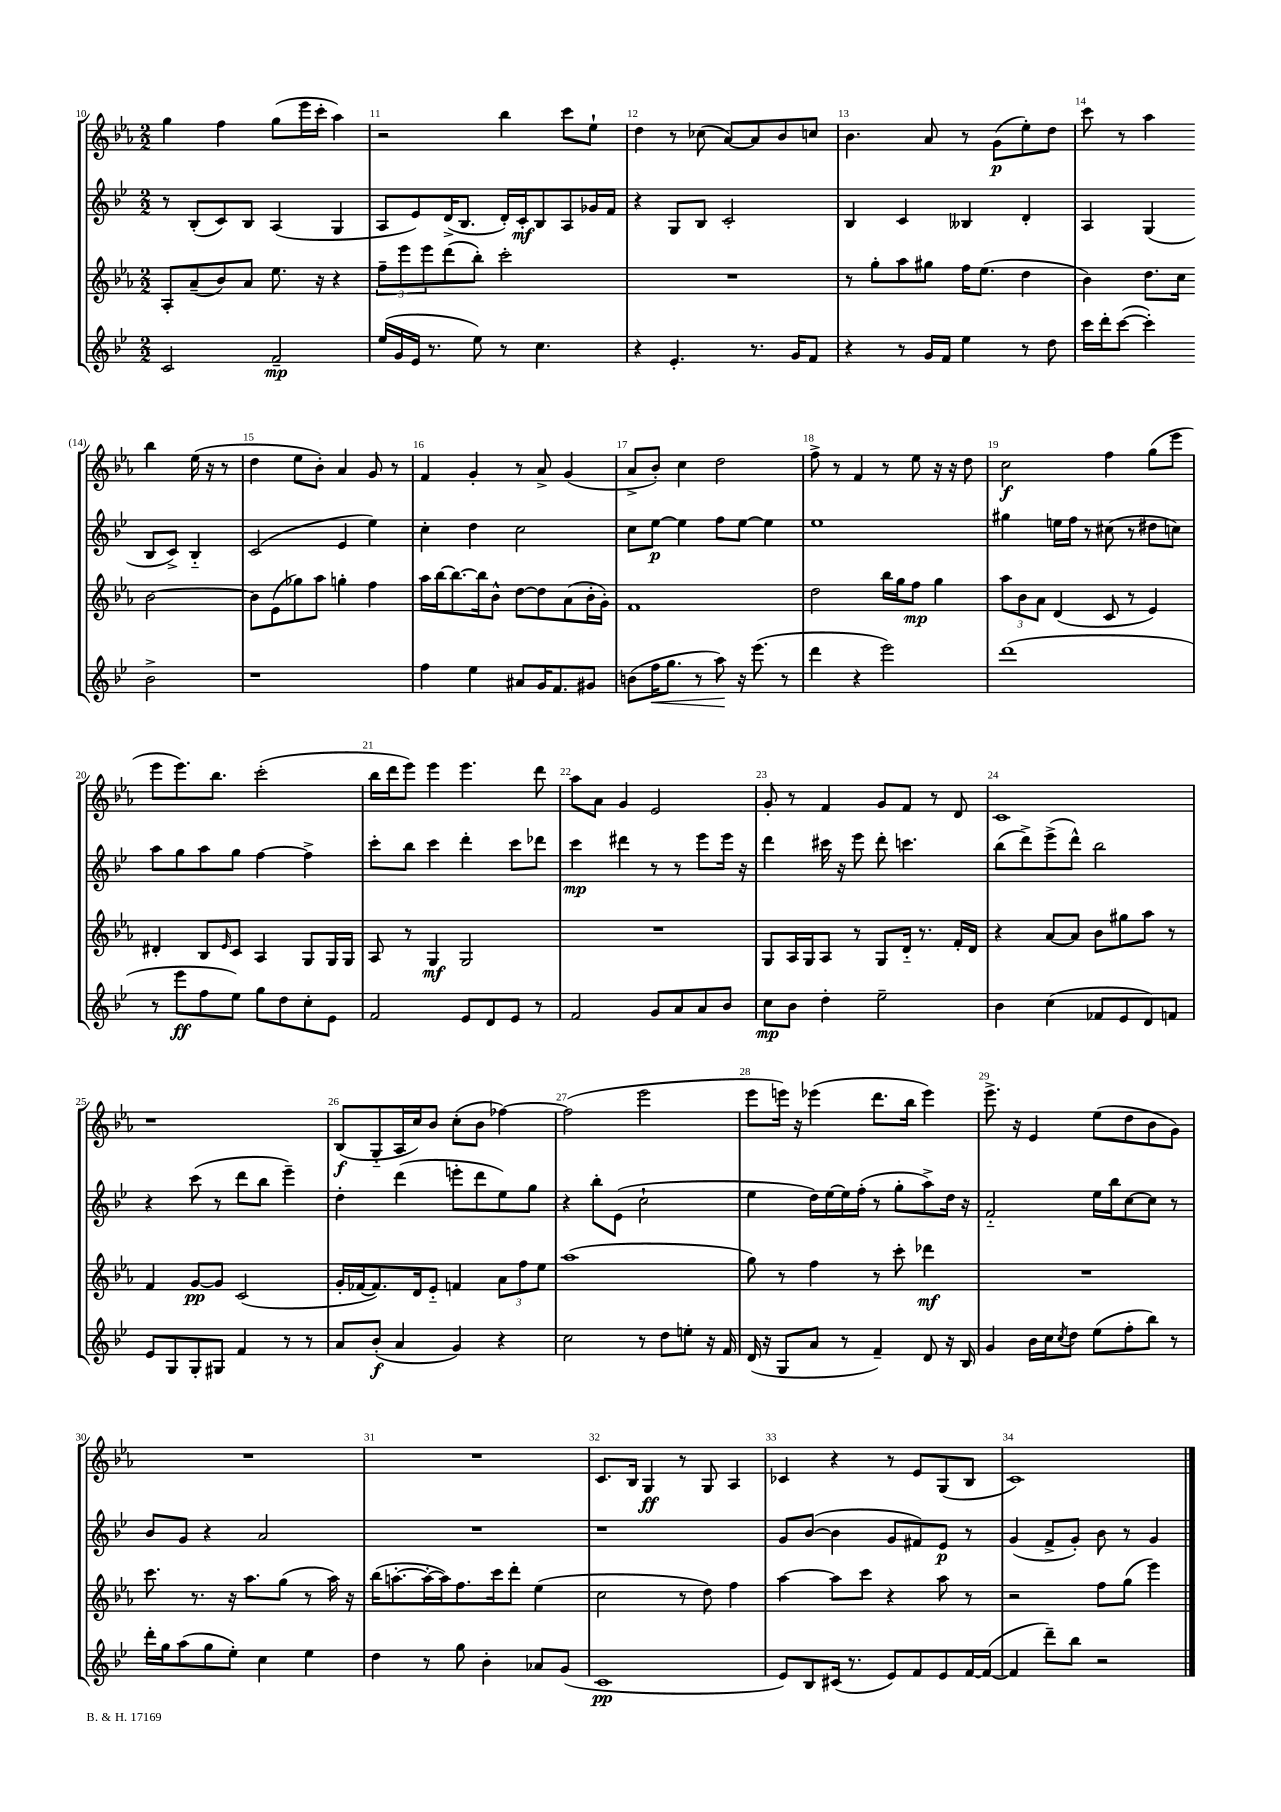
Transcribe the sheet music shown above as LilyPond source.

<<
\new StaffGroup <<
\new Staff = "s0" {
    \clef treble \key ees \major \numericTimeSignature \time 2/2
    g''4 f''4 g''8( ees'''16 c'''16-. aes''4) |
    r2 bes''4 c'''8 ees''8-! |
    d''4 r8 ces''8( aes'8~) aes'8 bes'8 c''8 |
    bes'4. aes'8 r8 g'8\p( ees''8-.) d''8 |
    c'''8 r8 aes''4 bes''4 ees''16( r16 r8 |
    d''4 ees''8 bes'8-.) aes'4 g'8 r8 |
    f'4 g'4-. r8 aes'8-> g'4( |
    aes'8-> bes'8-.) c''4 d''2 |
    f''8-> r8 f'4 r8 ees''8 r16 r16 d''8 |
    c''2\f f''4 g''8( ees'''8 |
    ees'''8 ees'''8.) bes''8. c'''2-.( |
    bes''16 d'''16 ees'''8) ees'''4 ees'''4. d'''8 |
    aes''8 aes'8 g'4 ees'2 |
    g'8-. r8 f'4 g'8 f'8 r8 d'8 |
    c'1 |
    r1 |
    bes8\f( g8-_ aes16 c''16) bes'8 c''8-.( bes'8 fes''4~) |
    fes''2( ees'''2 |
    ees'''8 e'''16) r16 ees'''4( d'''8. bes''16 ees'''4) |
    ees'''8.-> r16 ees'4 ees''8( d''8 bes'8 g'8) |
    R1 |
    R1 |
    c'8. bes16 g4\ff r8 g8 aes4 |
    ces'4 r4 r8 ees'8 g8( bes8 |
    c'1) \bar "|." |
}
\new Staff = "s1" {
    \clef treble \key bes \major \numericTimeSignature \time 2/2
    r8 bes8-.( c'8) bes8 a4( g4 |
    a8 ees'8) d'16->( bes8. d'16-.) c'16-.\mf bes8 a8 ges'16 f'16 |
    r4 g8 bes8 c'2-. |
    bes4 c'4 beses4 d'4-. |
    a4 g4( bes8 c'8->) bes4-_ |
    c'2( ees'4 ees''4) |
    c''4-. d''4 c''2 |
    c''8 ees''8~\p ees''4 f''8 ees''8~ ees''4 |
    ees''1 |
    gis''4 e''16 f''16 r8 cis''8( r8 dis''8 c''8) |
    a''8 g''8 a''8 g''8 f''4~ f''4-> |
    c'''8-. bes''8 c'''4 d'''4-. c'''8 des'''8 |
    c'''4\mp dis'''4 r8 r8 ees'''8 ees'''16 r16 |
    d'''4 cis'''16 r16 ees'''8 d'''8-. c'''4. |
    bes''8( d'''8->) ees'''8->( d'''8-^) bes''2 |
    r4 c'''8( r8 d'''8 bes''8 ees'''4--) |
    d''4-. d'''4( e'''8-. d'''8 ees''8) g''8 |
    r4 bes''8-. ees'8( c''2-! |
    ees''4 d''16) ees''16~ ees''16 f''16-.( r8 g''8-. a''8->) d''16 r16 |
    f'2-_ ees''16 bes''16 c''8~ c''8 r8 |
    bes'8 g'8 r4 a'2 |
    R1 |
    r1 |
    g'8 bes'8~( bes'4 g'8 fis'8) ees'8\p r8 |
    g'4( f'8-> g'8-.) bes'8 r8 g'4 \bar "|." |
}
\new Staff = "s2" {
    \clef treble \key ees \major \numericTimeSignature \time 2/2
    aes8-. aes'8--( bes'8) aes'8 ees''8. r16 r4 |
    \tuplet 3/2 { f''8-- ees'''8 ees'''8 } d'''8( bes''8-.) c'''2-. |
    R1 |
    r8 g''8-. aes''8 gis''8 f''16 ees''8.( d''4 |
    bes'4) d''8. c''16 bes'2~ |
    bes'8 ees'8( ges''8) aes''8 g''4-. f''4 |
    aes''16 bes''16~ bes''8.~ bes''16 bes'8-^ d''8~ d''8 aes'8( bes'16-. g'16-.) |
    f'1 |
    d''2 bes''16 g''16 f''8\mp g''4 |
    \tuplet 3/2 { aes''8 bes'8 aes'8 } d'4( c'8 r8 ees'4) |
    dis'4-. bes8 \grace { ees'16 } c'8 aes4 g8 g16 g16 |
    aes8 r8 g4\mf g2 |
    R1 |
    g8 aes16 g16 aes8 r8 g8 d'16-_ r8. f'16-. d'16 |
    r4 aes'8~ aes'8 bes'8 gis''8 aes''8 r8 |
    f'4 g'8~\pp g'8 c'2( |
    g'16-. fes'16~ fes'8.) d'16 ees'8-_ f'4 \tuplet 3/2 { aes'8 f''8 ees''8 } |
    aes''1( |
    g''8) r8 f''4 r8 c'''8-. des'''4\mf |
    R1 |
    c'''8. r8. r16 aes''8. g''8( r8 aes''16) r16 |
    bes''16( a''8.~-. a''16~-. a''16) f''8. c'''16 d'''8-. ees''4( |
    c''2 r8 d''8) f''4 |
    aes''4~ aes''8 c'''8 r4 aes''8 r8 |
    r2 f''8 g''8( ees'''4) \bar "|." |
}
\new Staff = "s3" {
    \clef treble \key bes \major \numericTimeSignature \time 2/2
    c'2 f'2--\mp |
    ees''16( g'16 ees'16 r8. ees''8) r8 c''4. |
    r4 ees'4.-. r8. g'16 f'8 |
    r4 r8 g'16 f'16 ees''4 r8 d''8 |
    c'''16 d'''16-. c'''8~( c'''4-.) bes'2-> |
    r1 |
    f''4 ees''4 ais'8 g'16 f'8. gis'8 |
    b'8( f''16\< g''8. r8 a''8\!) r16 ees'''8.( r8 |
    d'''4 r4 ees'''2) |
    d'''1( |
    r8 ees'''8\ff f''8 ees''8) g''8 d''8 c''8-. ees'8 |
    f'2 ees'8 d'8 ees'8 r8 |
    f'2 g'8 a'8 a'8 bes'8 |
    c''8\mp bes'8 d''4-. ees''2-- |
    bes'4 c''4( fes'8 ees'8 d'8) f'8 |
    ees'8 g8 g8-. gis8 f'4 r8 r8 |
    a'8 bes'8-.\f( a'4 g'4) r4 |
    c''2 r8 d''8 e''8-. r16 f'16 |
    d'16( r16 g8 a'8 r8 f'4--) d'8 r16 bes16 |
    g'4 bes'16 c''16 \acciaccatura { c''8 } d''8 ees''8( f''8-. bes''8) r8 |
    d'''16-. g''16 a''8( g''8 ees''8-.) c''4 ees''4 |
    d''4 r8 g''8 bes'4-. aes'8 g'8( |
    c'1\pp |
    ees'8) bes8 cis'16( r8. ees'8) f'8 ees'8 f'16~ f'16~( |
    f'4 d'''8--) bes''8 r2 \bar "|." |
}
>>
>>
\layout { \context { \Score currentBarNumber = #10 \override BarNumber.break-visibility = ##(#f #t #t) barNumberVisibility = #all-bar-numbers-visible } }
